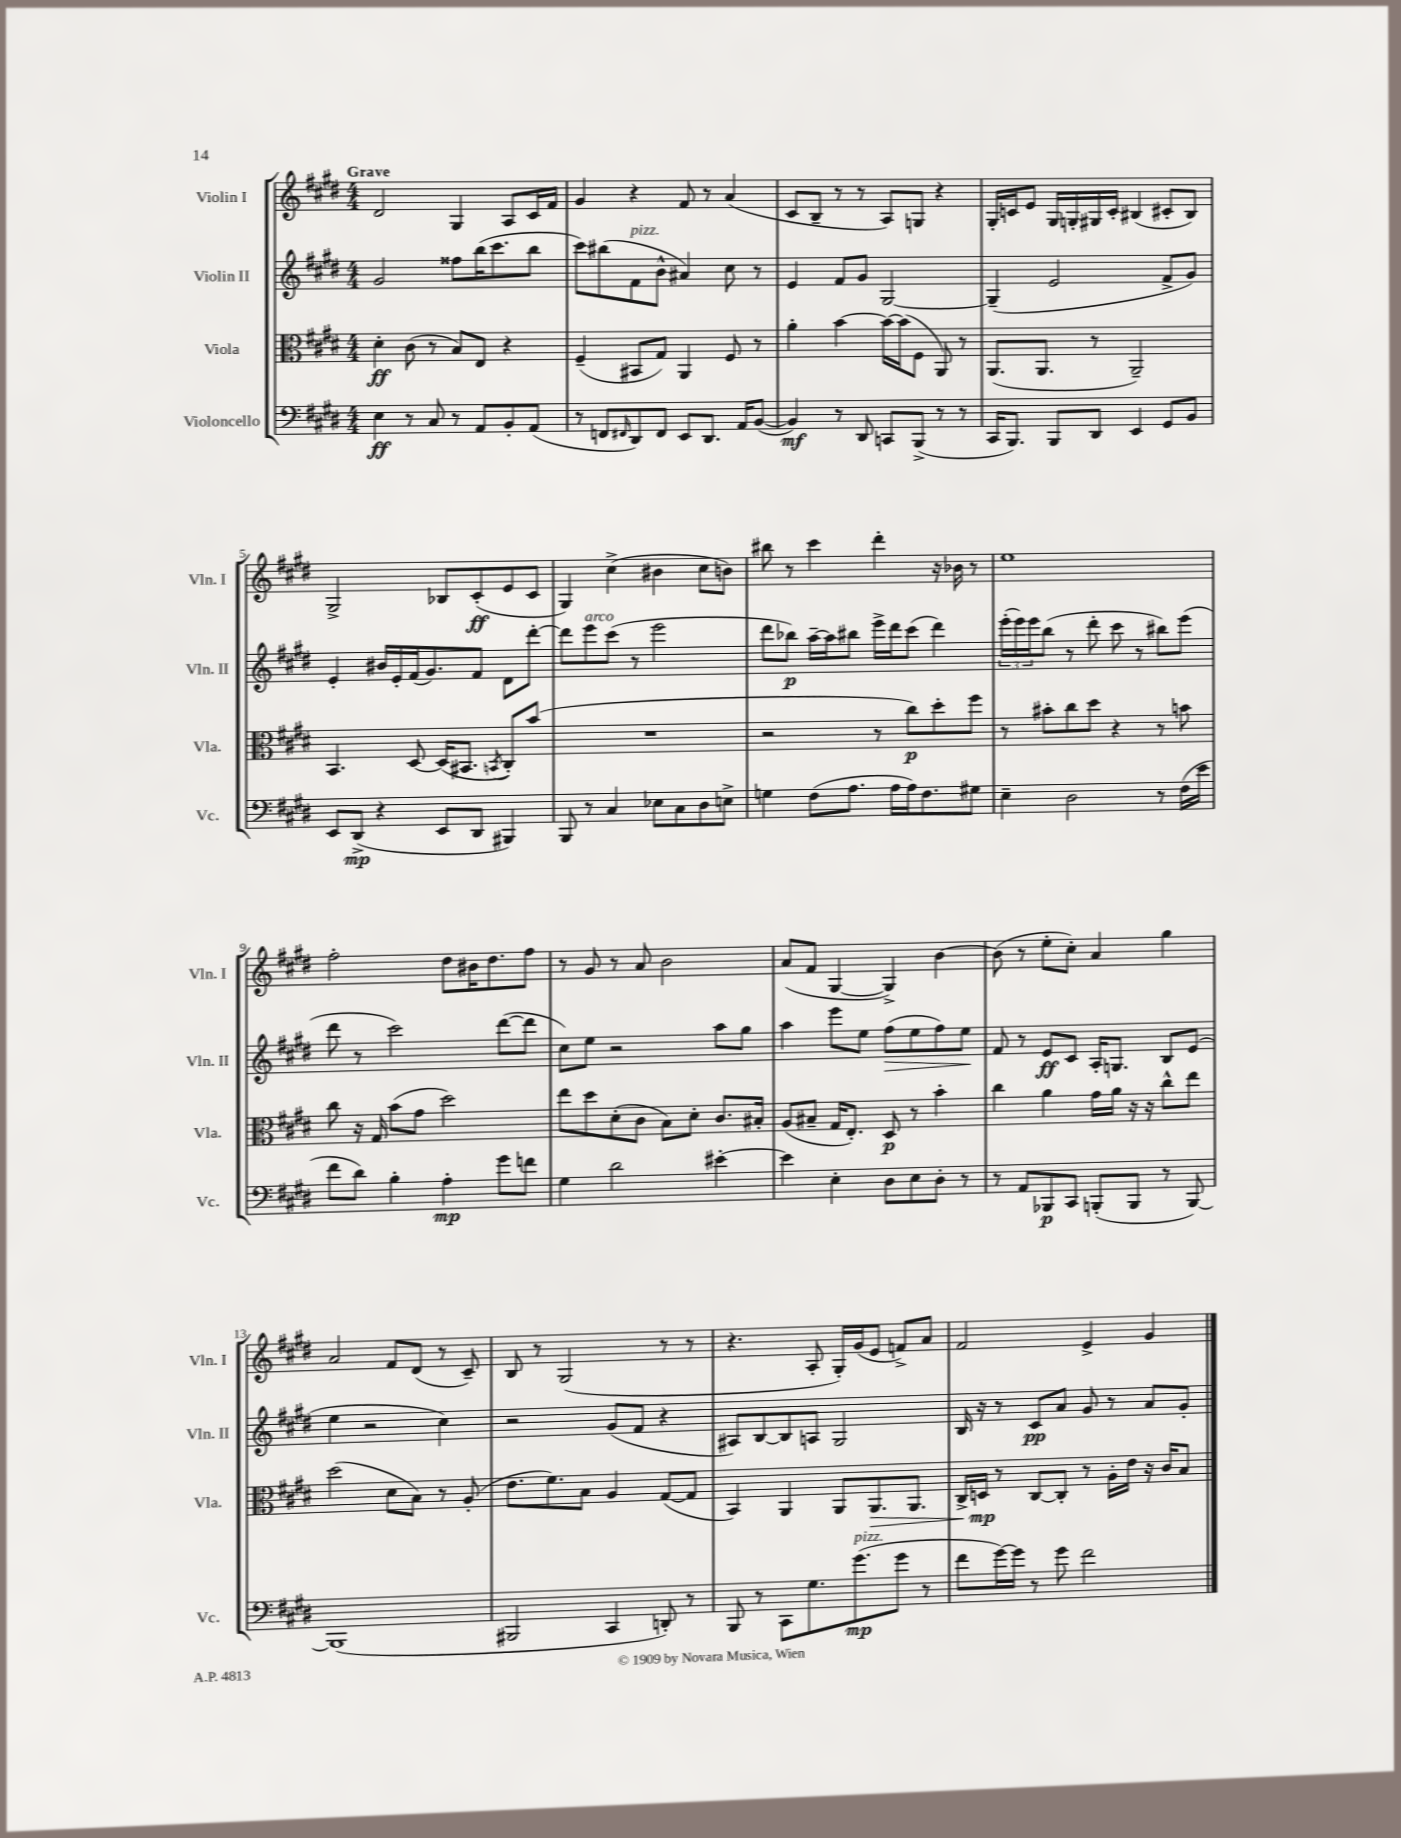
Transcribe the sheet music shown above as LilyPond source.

<<
\new StaffGroup <<
\new Staff = "s0" \with { instrumentName = "Violin I" shortInstrumentName = "Vln. I" } {
    \clef treble \key e \major \numericTimeSignature \time 4/4 \tempo "Grave"
    dis'2 gis4 a8 cis'16 fis'16 |
    gis'4 r4 fis'8 r8 a'4( |
    cis'8 b8-- r8 r8 a8) g8 r4 |
    gis16-. c'16 e'8 gis16 g16-. gis16 c'16-. bis4( cis'8-. bis8) |
    gis2-> bes8 cis'8-.\ff( e'8 cis'8 |
    gis4) cis''4->( bis'4 cis''8 b'8) |
    bis''8 r8 cis'''4 dis'''4-. r16 bes'16 r8 |
    e''1 |
    fis''2-. dis''8 bis'16 dis''8. fis''8 |
    r8 gis'8 r8 a'8 b'2 |
    a'8( fis'8 gis4~ gis4->) b'4~ |
    b'8( r8 e''8-. cis''8-.) a'4 gis''4 |
    a'2 fis'8 dis'8( r8 cis'8--) |
    b8 r8 gis2( r8 r8 |
    r4. a8-. gis16-.) gis'16( e'8 f'8->) a'8 |
    fis'2 e'4-> gis'4 \bar "|." |
}
\new Staff = "s1" \with { instrumentName = "Violin II" shortInstrumentName = "Vln. II" } {
    \clef treble \key e \major \numericTimeSignature \time 4/4
    gis'2 fisis''8 b''16( cis'''8. b''8 |
    cis'''8) bis''8( fis'8^\markup { \italic "pizz." } b'8-^ ais'4) cis''8 r8 |
    e'4 fis'8 gis'8 gis2~ |
    gis4--( e'2 fis'8-> gis'8) |
    e'4-. bis'16 e'16-. fis'16( gis'8.) fis'8 dis'8 dis'''8~-. |
    dis'''8 e'''8^\markup { \italic "arco" } cis'''8( r8 e'''2 |
    dis'''8 bes''8\p) a''16~-- a''16 bis''8 e'''16-> dis'''16 cis'''8( dis'''4) |
    \tuplet 3/2 { e'''16-.( e'''16) e'''16 } b''8( r8 dis'''8-. cis'''8 r8 bis''8) e'''8( |
    dis'''8 r8 cis'''2) dis'''8~( dis'''8 |
    cis''8) e''8 r2 a''8 gis''8 |
    a''4 e'''8 e''8 fis''8\>( e''8 fis''8) e''8\! |
    fis'8 r8 e'8\ff cis'8 a16-. g8. b8 e'8( |
    e''4 r2 cis''4) |
    r2 gis'8( fis'8 r4 |
    ais8) b8~ b8 a8 gis2 |
    b16 r16 r8 cis'8\pp a'8 gis'8 r8 a'8 gis'8-. \bar "|." |
}
\new Staff = "s2" \with { instrumentName = "Viola" shortInstrumentName = "Vla." } {
    \clef alto \key e \major \numericTimeSignature \time 4/4
    dis'4-.\ff cis'8( r8 b8) e8 r4 |
    fis4--( bis,8 gis8) a,4 fis8 r8 |
    a'4-. b'4~ b'16~ b'16( fis8 a,8) r8 |
    a,8.( a,8. r8 a,2--) |
    b,4. dis8~ dis16( bis,8. \acciaccatura { b,8 } cis8-.) b'8( |
    R1 |
    r2 r8 cis''8\p) dis''8-. fis''8 |
    r8 bis'8-. cis''8 dis''8 r4 r8 b'8 |
    cis''8 r16 gis16 b'8( gis'8 dis''2) |
    e''8 dis''8 dis'8-.( cis'8 b8) dis'8-. cis'8. bis16-. |
    a8( bis8-- gis16 e8.-.) dis8\p r8 b'4-. |
    cis''4 a'4 gis'16 a'16 r16 r16 cis''8-^ e''8 |
    dis''2( dis'8 b8) r8 a8-.( |
    e'8. fis'8.) b8 a4 gis8~( gis8 |
    b,4) a,4 a,8 a,8.\> a,8. |
    cis16-> d16\mp\! r8 cis8~ cis8-. r8 a16-. e'16 r16 cis'16 b8 \bar "|." |
}
\new Staff = "s3" \with { instrumentName = "Violoncello" shortInstrumentName = "Vc." } {
    \clef bass \key e \major \numericTimeSignature \time 4/4
    e4\ff r8 cis8 r8 a,8 b,8-. a,8( |
    r8 f,8 \grace { fis,16 } dis,8) fis,8 e,8 dis,8. a,16 b,8~( |
    b,4\mf) r8 dis,8 c,8 b,,8->( r8 r8 |
    cis,16 b,,8.) b,,8 dis,8 e,4 gis,8 b,8 |
    e,8 dis,8->\mp( r4 e,8 dis,8 bis,,4) |
    b,,8 r8 cis4 ees8 cis8 dis8 e8-> |
    g4 fis8( a8. a16 a16) fis8. gis8 |
    e4-- dis2 r8 fis16( e'16 |
    fis'8 dis'8) b4-. a4-.\mp gis'8 f'8 |
    gis4 dis'2 eis'4~-. |
    eis'4 e4-. dis8 e8 dis8-. r8 |
    r8 a,8 bes,,8\p cis,8 b,,8-.( b,,8 r8 b,,8~) |
    b,,1( |
    bis,,2 cis,4 d,8-.) r8 |
    b,,8 r8 cis,8 gis8. gis'8.\mp^\markup { \italic "pizz." }( gis'8 r8 |
    fis'8 gis'16~) gis'16 r8 gis'8 fis'2 \bar "|." |
}
>>
>>
